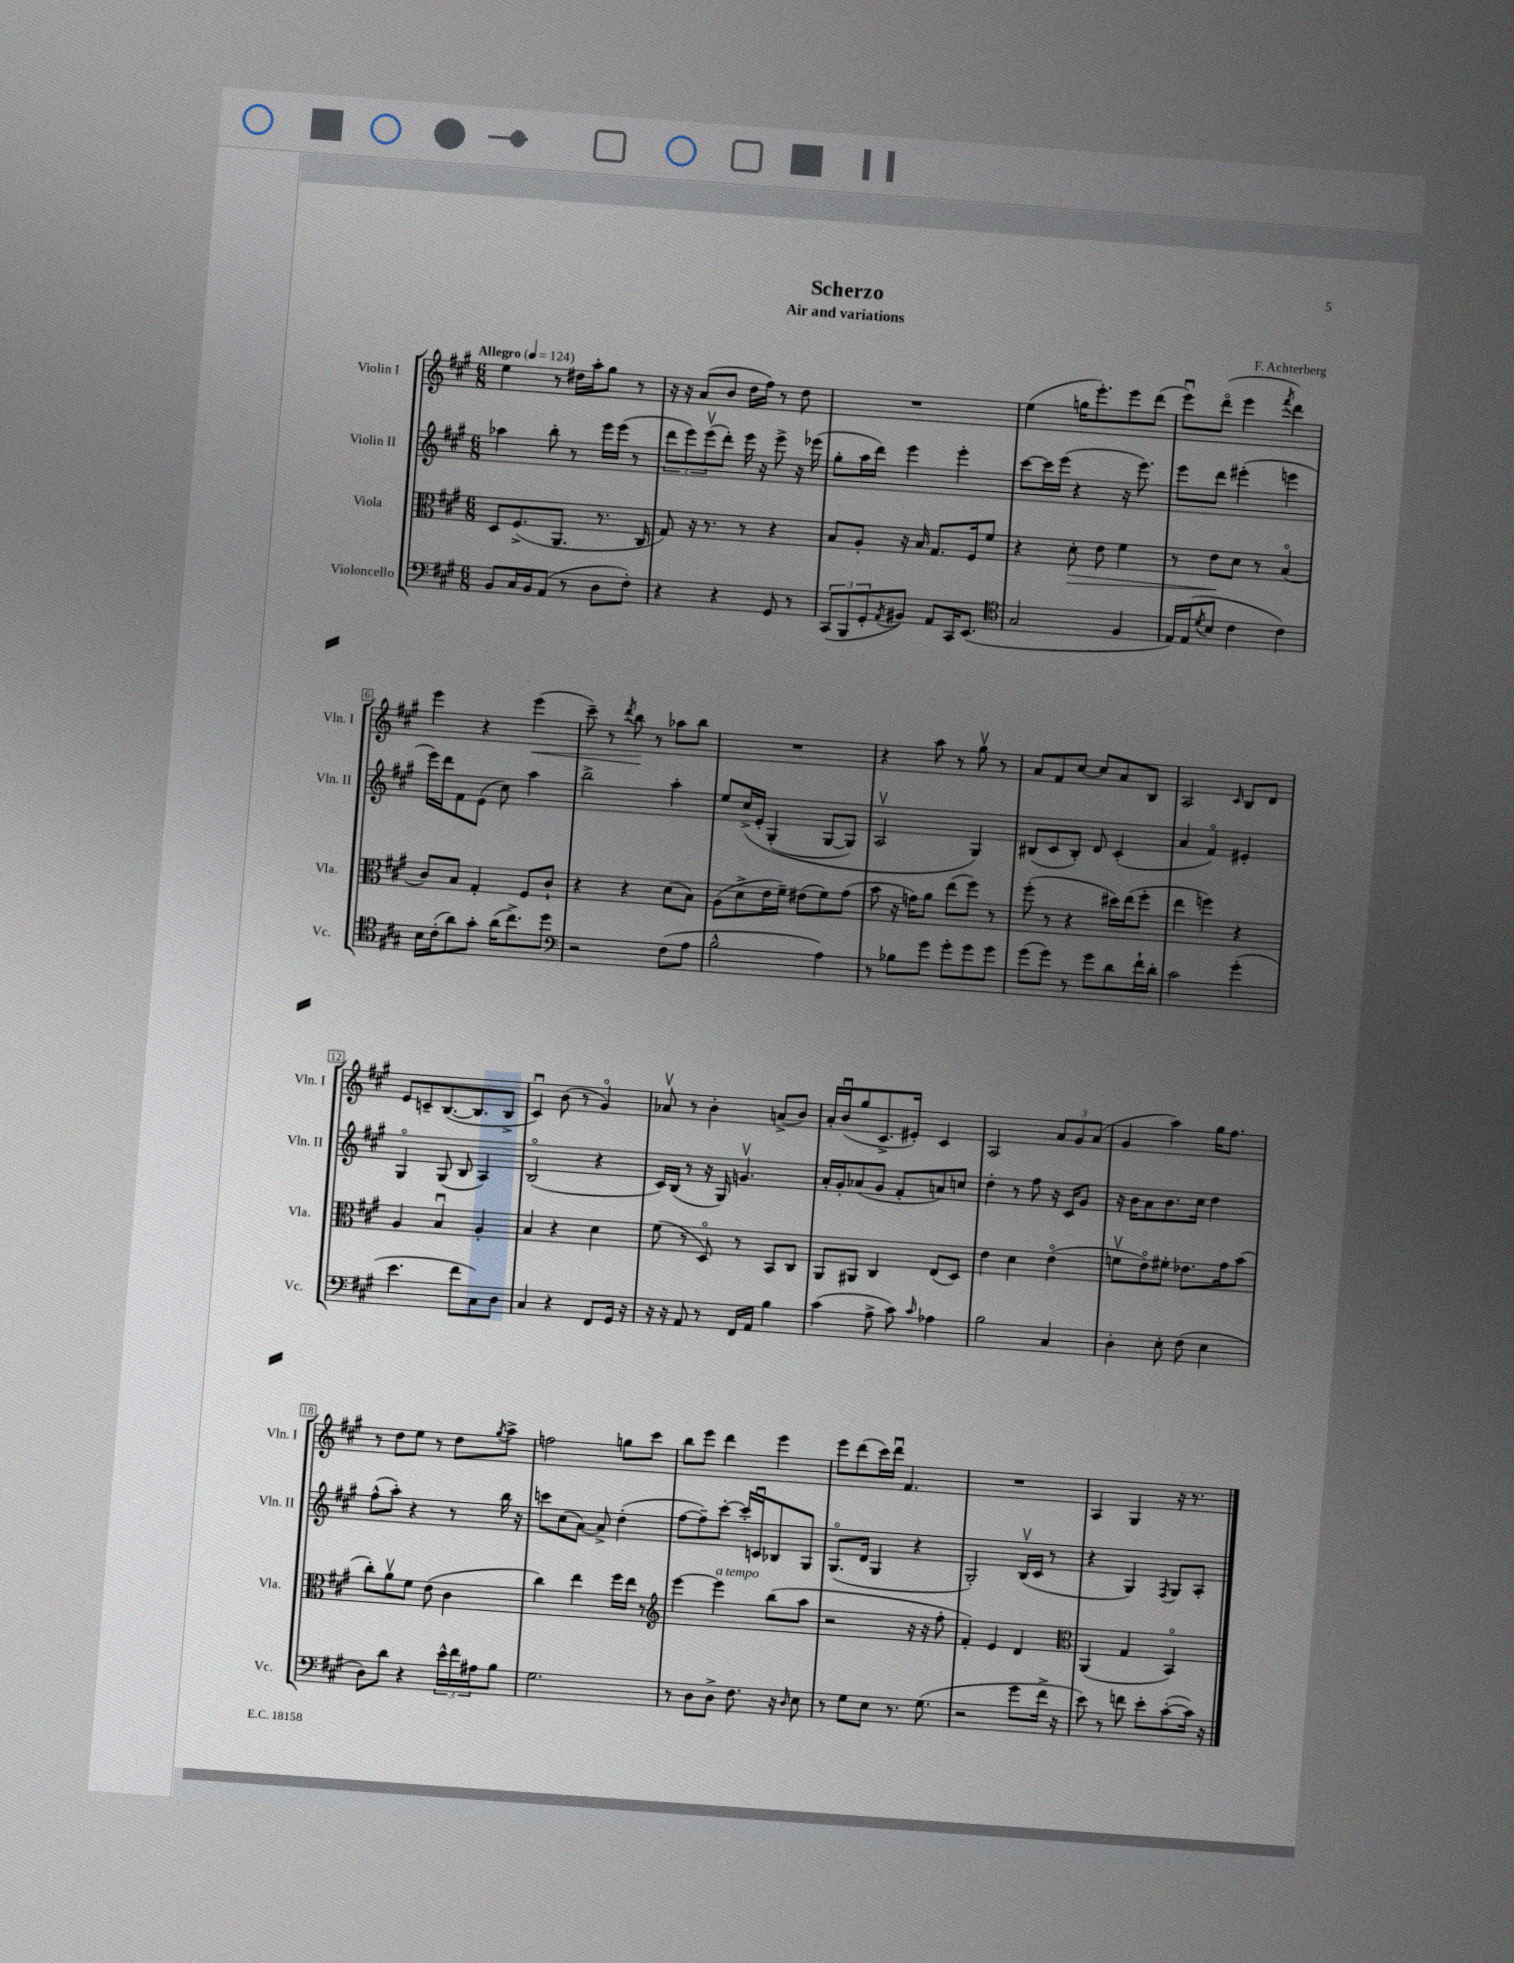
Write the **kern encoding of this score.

**kern	**kern	**kern	**kern
*staff4	*staff3	*staff2	*staff1
*clefF4	*clefC3	*clefG2	*clefG2
*k[f#c#g#]	*k[f#c#g#]	*k[f#c#g#]	*k[f#c#g#]
*M6/8	*M6/8	*M6/8	*M6/8
*MM124	*MM124	*MM124	*MM124
8BB/L	8D/L	4aa-\	4ee\
16C#/L	(8.F#^/	.	.
16BB/J	.	.	.
(8AA/J	.	8bb'\	8r
.	8.AA/J	.	.
8r	.	8r	16dd#\LL
.	.	.	16aa'\J
8D\L	8.r	16eee\LL	8gg#\J
.	.	(16eee\JJ	.
8F#'\J)	.	8r	8r
.	16C#/	.	.
=	=	=	=
4r	8G#/)	12ddd\L	16r
.	.	.	16r
.	.	12eee\)	.
.	16r	.	(8a/L
.	.	(12eeev\	.
.	8.r	.	.
4r	.	8ddd'\J)	8b/J
.	8r	16eee\	16dd\LL
.	.	16r	16ff#\JJ)
8GG#/	4r	8eee^\	8r
8r	.	16r	8dd\
.	.	(16eee-\	.
=	=	=	=
(12CC#/L	8B/L	8gg#'\L	2.r
12BBB/	.	.	.
.	8A'/J	16aa\L	.
12GG#'/	.	.	.
.	.	16ddd\JJ)	.
8qAA/	.	.	.
8BB#/J)	16r	4eee\	.
.	16B/	.	.
8AA/L	8.G#/L	.	.
16CC#/K	.	4eee'\	.
(8.EE/J	16F#/k	.	.
.	8f#/J	.	.
=	=	=	=
*clefC4	*	*	*
2G#/	4r	[8ccc#\L	(4ee\
.	.	16ccc#\]L	.
.	.	(16eee\JJ	.
.	8d'\	4r	16gg\LK
.	.	.	8.eee'\)
.	8e\	.	.
4F#/	4f#\	16r	8eee\
.	.	8.eee\)	.
.	.	.	(8ddd\J
=	=	=	=
16E/LL)	8r	8eee\L	8eeeu\L)
(16E/J	.	.	.
8qd/	.	.	.
8B/J	8e\L	8ddd\J	(8dddo\J
4c#\	8d\J	(4eee#'\	4eee\
.	8r	.	.
.	.	.	8qfff#/
4c#\)	(4Bo/	4eee\	4ddd\)
=	=	=	=
16B\LL	8c#/L)	16eee\LL)	4eee\
(16c#'\J	.	16ddd\J	.
8a\)	8B/J	8f#\	.
8g#'\J	4G#'/	(8e\J	4r
(16a\LK	.	8cc#\)	.
8.cc#^\)	.	.	.
.	8F#/L	4aa\	(4eee\
8dd\J	8c#`/J	.	.
=	=	=	=
*clefF4	*	*	*
2r	4r	2bb^\	8ccc#~\)
.	.	.	8r
.	.	.	8qddd/
.	4r	.	8bb\
.	.	.	8r
(8F#\L	(8d\L	4aa'\	8aa-\L
8A\J	8B\J)	.	8bb\J
=	=	=	=
2B^^\	(8A\L	8ee/L	2.r
.	8d^\	&(16cc#^/L	.
.	.	16e'/JJ	.
.	16e\L	(4G#'/	.
.	16f#~\JJ)	.	.
.	(8e#\L	.	.
4A\)	8f#\)	[8G#/L	.
.	(8g#\J	8G#/]J)	.
=	=	=	=
8r	8b\	2Av/	4r
8B-\L	16r	.	.
.	16g\LK)	.	.
8g#\J	8a\J	.	8aa\
8g#'\L	(8ee\L	.	8r
8g#\	8ff#\J)	4G#/&)	8gg#v\
8g#\J	8r	.	8r
=	=	=	=
(8g#\L	(8ff#'\	(8B#/L	8a/L
8g#\J)	8r	8c#/	8f#/
8r	4r	8B#'/J)	[8cc#/J
8g#\L	.	8d/	8cc#/]L
8d\	16dd#\LL)	(4c#'/	8a/
.	(16ee\J	.	.
16f#`\L	8ff#'\J	.	8B/J
16d'\JJ	.	.	.
=	=	=	=
2c#\	4ee\	4a/	2A/
.	4ff\)	4f#o/)	.
.	.	.	16qqc#/
(4g#'\	4r	4e#'/	8B/L
.	.	.	8d/J
=	=	=	=
4.e\	4A/	4G#o/	8e/L
.	.	.	8c~/
.	4Bu/	(8G#/	([8.B/
8f#\L	.	8B/	.
.	.	.	8.B/]
8C#\)	4A'/	4A/)	.
8D\J	.	.	8B^/J
=	=	=	=
4C#/	4B/	(2Bo/	4c#u/)
4r	4r	.	(8b\
.	.	.	8r
8FF#/L	4d\	4r	4g#o/)
16GG#/Jk	.	.	.
16r	.	.	.
=	=	=	=
16r	(8f#\	16c#/LL)	8a-v/
16r	.	(16B/JJ	.
8AA/	8r	8r	8r
8r	8Do/)	16r	4b'\
.	.	16G#/)	.
16FF#/LL	8r	4.gv/	.
16AA/JJ	.	.	.
4B\	8BB/L	.	(8a^/L
.	8C#/J	.	8b/J)
=	=	=	=
(4c#\	8AA/L	16a'/LL	16a'/LL
.	.	16g#'/J	(16bu/J
.	8AA#/J	(8a-/	8gg#/
8A^\	4C#/	8g#/J	8.c#^/
8c#\)	.	8f#'/L	.
.	.	.	16e#'/Jk)
16qqc#/	.	.	.
4A-\	(8E/L	8a/)	4c#/
.	8D/J)	8cc/J	.
=	=	=	=
2B\	4e\	4dd'\	2A/
.	4d\	8r	.
.	.	8ff#\	.
4C#/	(4eo\	16r	12a/L
.	.	16c#/LK	.
.	.	.	12g#/
.	.	8g#/J	.
.	.	.	(12a/J
=	=	=	=
4D'\	8fv\L	16r	4g#/
.	.	16b\LK	.
.	8eo\)	8a\	.
8E'\	8f#'\J	8.b\	4aa\)
(8F#\	8.e-\L	.	.
.	.	16cc#\Jk	.
4E\	.	4dd\	16gg#\LK
.	16g#\k	.	8.ff#\J
.	(8b\J	.	.
=	=	=	=
8D\L)	8cc#'\L)	(8ff#^^\L	8r
8d\J	8av\	8aa'\J)	8dd\L
4r	8f#\J	4r	8ee\J
.	(8e\	.	8r
24e^^\LL	4c#\	8r	8dd\L
24f#\	.	.	.
24A#\J	.	.	.
.	.	.	8qgg#/
8B\J	.	16bb\	8aa^\J
.	.	16r	.
=	=	=	=
2.G#\	4cc#\)	8ccc\L	2ff\
.	.	(8cc#\	.
.	4ee\	[8a\J)	.
.	.	8a^/]	.
.	16ff#\LL	(4dd'\	8gg\L
.	16ee\JJ	.	.
.	8r	.	8ccc#\J
=	=	=	=
*	*clefG2	*	*
8r	[4eee\	[8ff#\L	8bb\L
8D\L	.	8ff#~\])	8eee\J
8D^\J	4eee\]	[8ccc#'\J	4ddd\
8.F#\	.	16ccc#'/]LL	.
.	.	16cu/J	.
.	(8bb\L	8B-/	4eee\
16r	.	.	.
16qqD/	.	.	.
8E\	8aa\J	8G#/J	.
=	=	=	=
8r	2r	(8.G#o/L	8eee\L
8G#\L	.	.	(8ddd\
.	.	16d/Jk	.
8E\J	.	4G#/	16ccc#\L)
.	.	.	16dddu\JJ
8.r	.	.	4.f#/
.	16r	4r	.
(8.G#\	16r	.	.
.	8ff#'\	.	.
=	=	=	=
2r	4f#'/)	2G#'/)	2.r
.	4e/	.	.
8g#\L	4d/	(16Bv/LL	.
.	.	16c#/JJ	.
16f#^\Jk	.	8r	.
16r	.	.	.
=	=	=	=
*	*clefC3	*	*
8e\)	(4AA/	4r	4A/
8r	.	.	.
8f\	4G#/	4G#/)	4G#/
8e'\L	.	.	.
.	.	8qF#/	.
([8c#'\	4BBo/)	8G#/L	16r
.	.	.	8.r
16c#\]Jk)	.	8A'/J	.
16r	.	.	.
==	==	==	==
*-	*-	*-	*-
